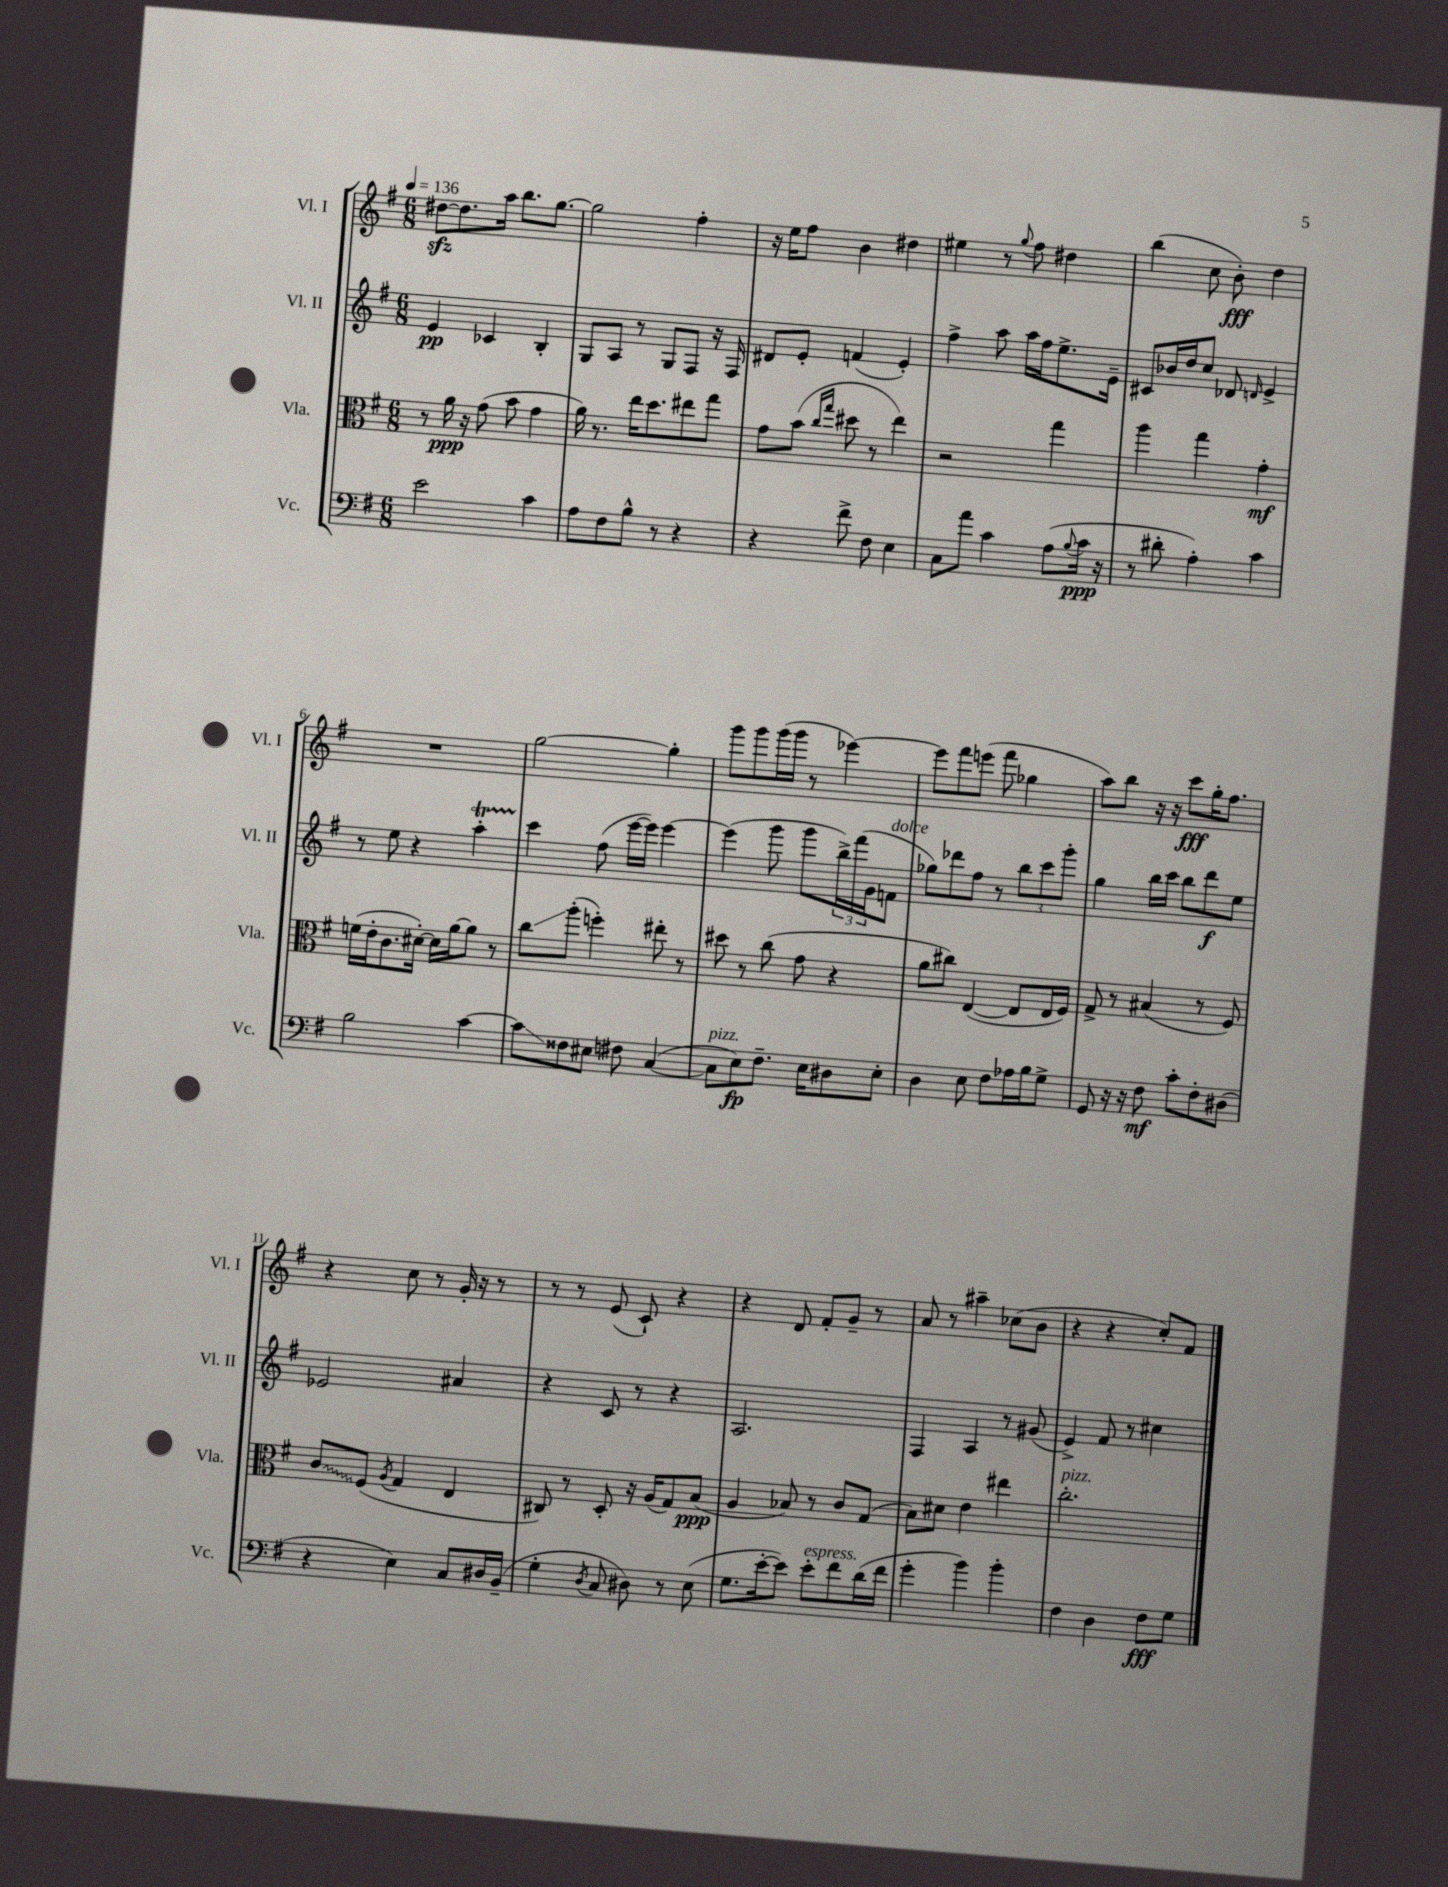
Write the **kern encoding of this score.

**kern	**kern	**kern	**kern
*staff4	*staff3	*staff2	*staff1
*clefF4	*clefC3	*clefG2	*clefG2
*k[f#]	*k[f#]	*k[f#]	*k[f#]
*M6/8	*M6/8	*M6/8	*M6/8
*MM136	*MM136	*MM136	*MM136
2e	8r	4e	[8dd#
.	16a	.	8.dd#]
.	16r	.	.
.	(8g	4c-	.
.	.	.	16aa
.	8b	.	8.bb
4c	4g	4B'	.
.	.	.	[8.gg
=	=	=	=
8A	16a)	8G	2gg]
.	8.r	.	.
8F#	.	8A	.
8B^^	16ee	8r	.
.	8.dd	.	.
8r	.	8G	.
4r	8ee#	8F#	4ff#'
.	8gg	16r	.
.	.	16F#	.
=	=	=	=
4r	8g	8d#	16r
.	.	.	16ee
.	(8b	8e'	8ff#
.	16qqcc	.	.
.	16qqgg	.	.
8f#^	8dd#	(4f	4b
8F#	8r	.	.
4E	4ee)	4e')	4dd#
=	=	=	=
8C	2r	4ff#^	4ee#
8a	.	.	.
4c	.	8aa	8r
.	.	.	8qqgg
.	.	16aa	8ff#
.	.	16ff#	.
(8A	4gg	8.ee^	4dd#
8qqB	.	.	.
16c	.	.	.
16r	.	16e~	.
=	=	=	=
8r	4aa	8c#	(4bb
8d#'	.	16b-	.
.	.	16dd	.
4A')	4gg	8cc	8cc
.	.	8d-	8b')
.	.	16qqd	.
4c	4g'	4e^	4dd
=	=	=	=
2B	(16f	8r	2.r
.	16e'	.	.
.	8.c	8ee	.
.	.	4r	.
.	[16d#')	.	.
.	16d#]	.	.
.	[16a	.	.
[4c	8a]	4aa'	.
.	8r	.	.
=	=	=	=
8c]	8cc	4ccc	[2gg
8F##	(8aa'	.	.
8E#	4ff')	(8ff#	.
8F#	.	[16eee	.
.	.	16eee])	.
([4C	8ee#'	[4eee	4gg']
.	8r	.	.
=	=	=	=
8C]	8dd#	(4eee]	8ggg
8E)	8r	.	8ggg
8.F#~	(8cc	8ggg	(16ggg
.	.	.	16ggg
.	8g	8ggg	8r
16E	.	.	.
8D#	4r	24bb^)	[4eee-)
.	.	(24fff#	.
.	.	24g	.
8E'	.	8f	.
=	=	=	=
4D	8a	8gg-)	8eee-]
.	8cc#)	8ddd-	8fff#
8E	([4E	8ff#	(8eee
8F#	.	8r	8fff#
16A-	8E]	12bb	4gg-
16B	.	.	.
.	.	12ccc	.
8G^	16E	.	.
.	.	12ggg'	.
.	16F#)	.	.
=	=	=	=
8GG	8G^	4gg	8aa)
16r	8r	.	8bb
16r	.	.	.
8F#	(4B#	16bb	16r
.	.	16ccc	16r
8c'	.	8bb	8ccc
8F#'	8r	8ddd	16gg'
.	.	.	8.ff#
(8D#	8F#)	8ee	.
=	=	=	=
4r	8c	2e-	4r
.	(8F#	.	.
.	8qA	.	.
4E)	4G	.	8cc
.	.	.	8r
8C	4E	4a#	16g'
.	.	.	16r
16D#	.	.	8r
(16BB~	.	.	.
=	=	=	=
4G'	8C#)	4r	8r
.	8r	.	8r
8qD	.	.	.
8C	8D'	8c	(8e
8D#)	16r	8r	8c`)
.	(16A	.	.
8r	8G)	4r	4r
(8E	(8B	.	.
=	=	=	=
8.G	4A	2.A	4r
[16e'	.	.	.
8e])	8B-)	.	8d
8e'	8r	.	8f#'
8f#	8c	.	8g~
(16d	(8G	.	8r
16f#	.	.	.
=	=	=	=
4g'	8B)	4F#	8a
.	8d#	.	8r
4b)	4e	4A	4aa#~
4b'	4ee#	8r	(8cc-
.	.	(8g#	8b
=	=	=	=
4F#	2.cc'	4e^)	4r
4D	.	8f#	4r
.	.	8r	.
8F#	.	4cc#	8cc')
8G	.	.	8f#
==	==	==	==
*-	*-	*-	*-
